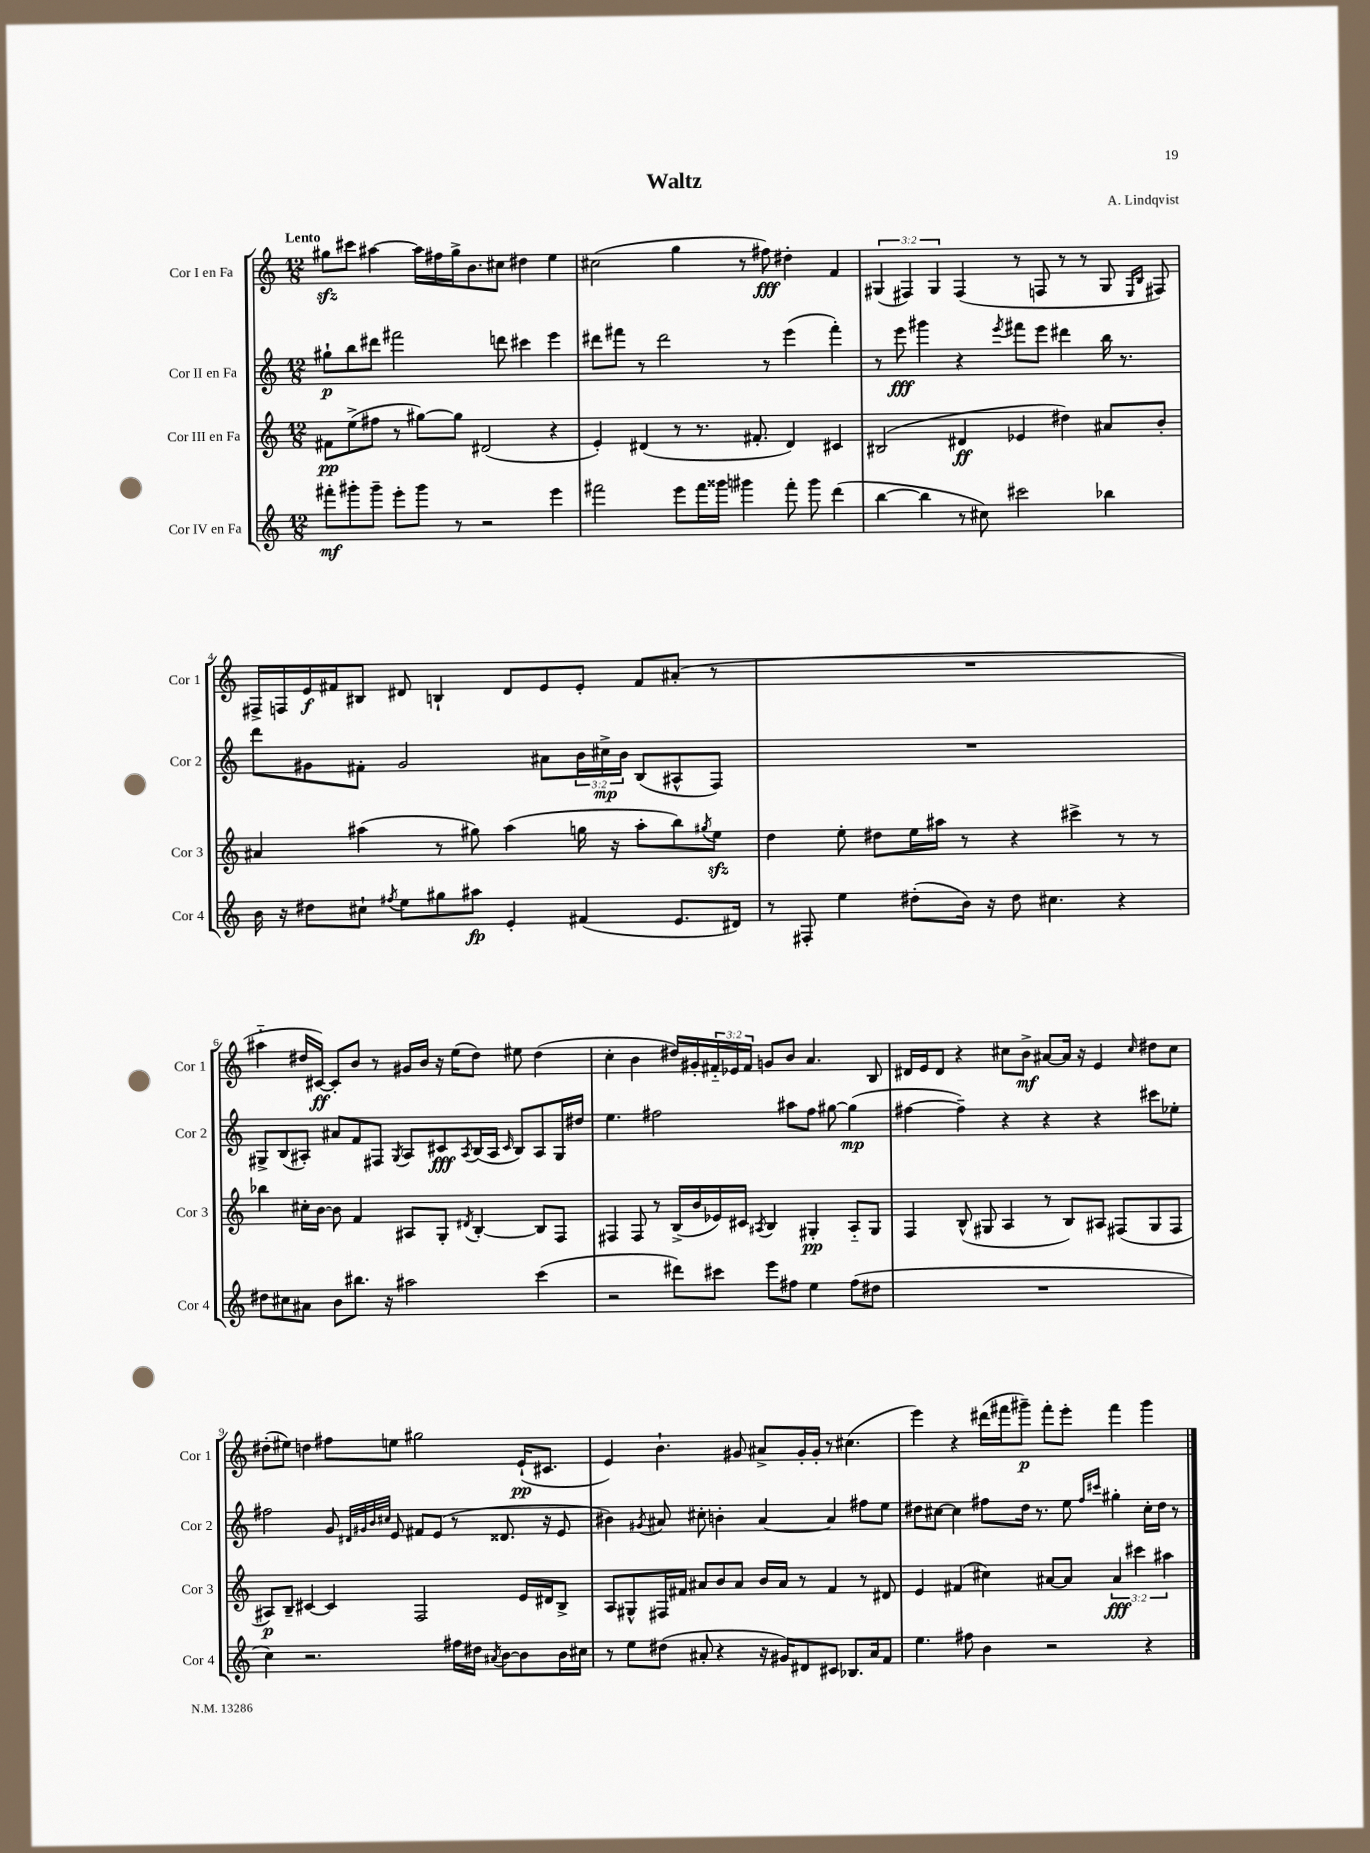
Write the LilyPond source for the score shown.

\header { title = "Waltz" composer = "A. Lindqvist" }
<<
\new StaffGroup <<
\new Staff = "s0" \with { instrumentName = "Cor I en Fa" shortInstrumentName = "Cor 1" } {
    \clef treble \key c \major \numericTimeSignature \time 12/8 \override Staff.TupletNumber.text = #tuplet-number::calc-fraction-text \tempo "Lento"
    gis''8\sfz cis'''8 ais''4~ ais''16 fis''16 gis''16-> b'8. cis''8 dis''4 e''4 |
    cis''2( g''4 r8 fis''8\fff) dis''4-. f'4 |
    \tuplet 3/2 { gis4( fis4) gis4 } fis4( r8 f8 r8 r8 gis8 \grace { e16 b16 } fis8) |
    fis16-> f16 e'16\f fis'16 bis8 dis'8 b4-! dis'8 e'8 e'8-. fis'8 ais'8-.( r8 |
    R1. |
    ais''4-_ dis''16 cis'16~\ff) cis'8-. b'8 r8 gis'16 b'16 r16 e''16( dis''8) eis''8 dis''4( |
    c''4-. b'4 dis''16) gis'16-. \tuplet 3/2 { fis'16-_ ees'16 fis'16 } g'8 b'8 a'4. b8 |
    dis'16 e'16 dis'8 r4 cis''8 b'8->\mf ais'8~ ais'16 r16 e'4 \grace { cis''16 } dis''8 cis''8 |
    dis''8-.( eis''8) d''4 fis''8 e''8 gis''2 e'16-!\pp( cis'8. |
    e'4) b'4.-! gis'8 ais'8-> gis'16-. gis'16-. r8 cis''4.( |
    e'''4) r4 dis'''16( fis'''16 gis'''8--\p) fis'''8-. e'''8-. fis'''4 gis'''4 \bar "|." |
}
\new Staff = "s1" \with { instrumentName = "Cor II en Fa" shortInstrumentName = "Cor 2" } {
    \clef treble \key c \major \numericTimeSignature \time 12/8 \override Staff.TupletNumber.text = #tuplet-number::calc-fraction-text
    gis''8-!\p b''8 dis'''8 fis'''2 d'''8 cis'''4 e'''4 |
    dis'''8 fis'''8 r8 dis'''2 r8 e'''4( fis'''4-.) |
    r8 e'''8\fff gis'''4 r4 \acciaccatura { e'''8 } fis'''8 e'''8 dis'''4 b''16 r8. |
    d'''8 gis'8 fis'8-. gis'2 ais'8 \tuplet 3/2 { b'16 cis''16->\mp b'16 } b8( ais8-^ f8) |
    R1. |
    gis8-> b8( ais8-.) ais'8 f'8 fis8 \acciaccatura { gis8 } ais8 cis'8\fff \acciaccatura { ais8 } b16( ais16 \grace { cis'16 } b8) ais8 gis16 dis''16 |
    e''4. fis''2 ais''8 fis''8 gis''8~ gis''4\mp( |
    fis''4~ fis''4--) r4 r4 r4 cis'''8 ees''8-. |
    fis''2 g'8 \grace { dis'32 gis'32 b'32 cis''32 } e'8 fis'8 e'8( r8 disis'8. r16 e'8 |
    bis'4) \acciaccatura { gis'8 } ais'8 cis''8-. b'4-. ais'4~ ais'4 fis''8 e''8 |
    dis''8 cis''8~ cis''4 fis''8 dis''16 r8. e''8 \grace { fis''16 cis'''16 } gis''4-. cis''16-. dis''16 r8 \bar "|." |
}
\new Staff = "s2" \with { instrumentName = "Cor III en Fa" shortInstrumentName = "Cor 3" } {
    \clef treble \key c \major \numericTimeSignature \time 12/8 \override Staff.TupletNumber.text = #tuplet-number::calc-fraction-text
    fis'8\pp e''8->( fis''8 r8 gis''8~) gis''8 dis'2( r4 |
    e'4-.) dis'4( r8 r8. fis'8.-. dis'4) cis'4 |
    bis2( dis'4\ff ees'4 dis''4) ais'8 b'8-. |
    ais'4 ais''4( r8 gis''8) ais''4( g''16 r16 ais''8-. b''8) \acciaccatura { gis''8 } e''8\sfz |
    d''4 e''8-. dis''8 e''16 ais''16 r8 r4 cis'''4-> r8 r8 |
    bes''4 cis''16-. b'16~ b'8 f'4 ais8 g8-. \acciaccatura { dis'8 } b4~-. b8 f8 |
    fis4 fis8 r8 b16->( b'16 ees'16) cis'16 \acciaccatura { ais8 } b4 gis4-.\pp ais8-_ gis8 |
    f4 b8-^( gis8 a4 r8 b8) ais8 fis8( gis8 fis8 |
    ais8\p) b8-- cis'4~ cis'4 f2 e'16 dis'16 b8-> |
    a8 gis8-^ fis16 fis'16 ais'8 b'8 ais'8 b'16 ais'16 r8 fis'4 r8 dis'8 |
    e'4 fis'4( cis''4) ais'8~ ais'8 \tuplet 3/2 { ais'4\fff cis'''4 ais''4 } \bar "|." |
}
\new Staff = "s3" \with { instrumentName = "Cor IV en Fa" shortInstrumentName = "Cor 4" } {
    \clef treble \key c \major \numericTimeSignature \time 12/8
    fis'''8-.\mf gis'''8-. gis'''8-- e'''8-. gis'''8 r8 r2 e'''4 |
    fis'''2 e'''8 fis'''16 gisis'''16 gis'''4 fis'''8-. gis'''8 d'''4( |
    b''4~ b''4 r8 cis''8) cis'''2 bes''4 |
    b'16 r16 dis''8 cis''8-! \acciaccatura { fis''8 } e''8 gis''8 ais''8\fp e'4-. fis'4( e'8. dis'16) |
    r8 fis8-. e''4 dis''8-.( b'16) r16 dis''8 cis''4. r4 |
    dis''8 cis''8 ais'8 b'8 bis''8. r16 ais''2 c'''4( |
    r2 dis'''8) cis'''8 e'''8 fis''8 e''4 fis''8( dis''8 |
    R1. |
    c''4) r2. fis''16 dis''16 \acciaccatura { ais'8 } b'8~ b'8 b'16 cis''16 |
    r8 e''8 dis''8( ais'8-. r4 r16 gis'16) dis'8 cis'8 bes8. ais'16 f'8 |
    e''4. fis''8 b'4 r2 r4 \bar "|." |
}
>>
>>
